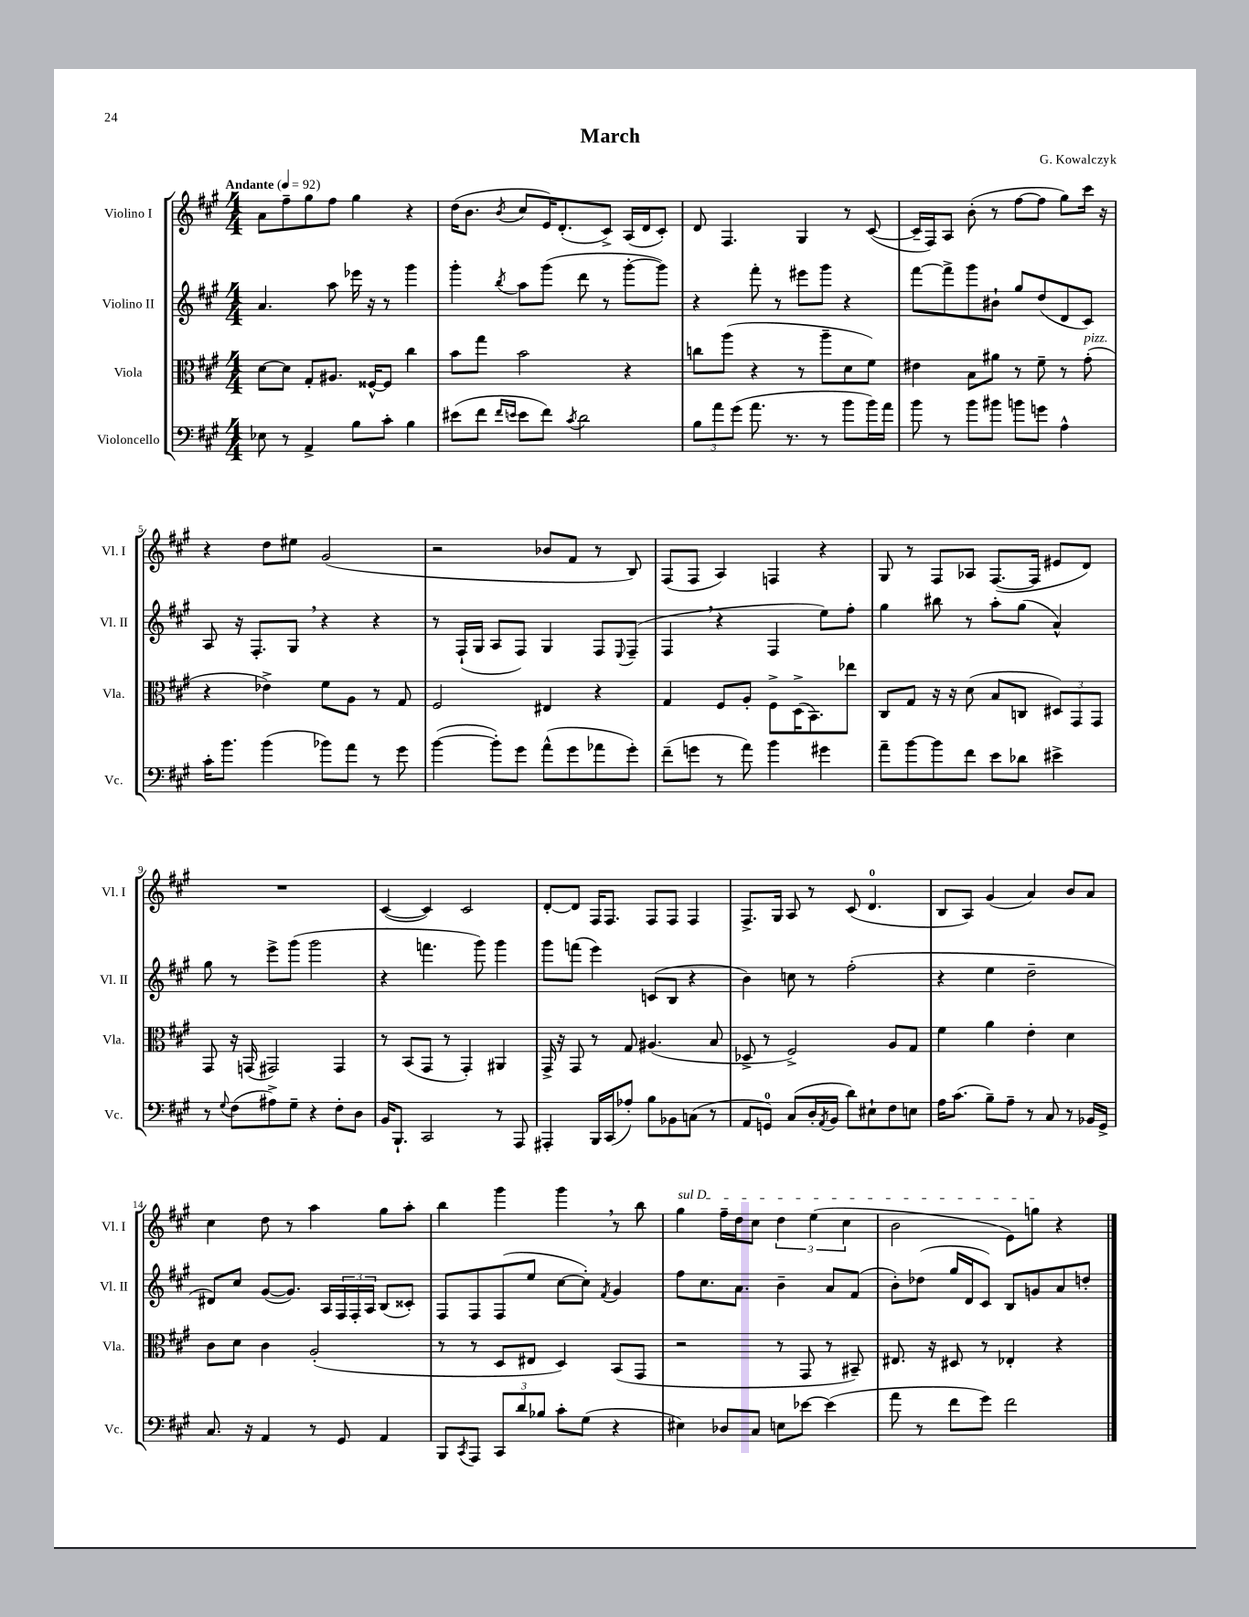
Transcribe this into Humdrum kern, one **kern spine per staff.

**kern	**kern	**kern	**kern
*staff4	*staff3	*staff2	*staff1
*clefF4	*clefC3	*clefG2	*clefG2
*k[f#c#g#]	*k[f#c#g#]	*k[f#c#g#]	*k[f#c#g#]
*M4/4	*M4/4	*M4/4	*M4/4
*MM92	*MM92	*MM92	*MM92
8E-	[8d	4.a	8a
8r	8d]	.	8ff#~
4AA^	8G#'	.	8gg#
.	8.A#	8aa	8ff#
8B	.	16eee-	4gg#
.	[16F##^^	16r	.
8c#'	8F##]	8r	.
4B	4cc#	4ggg#	4r
=	=	=	=
(8e#	8b	4ggg#'	(16dd
.	.	.	8.b
8f#	8gg#	.	.
16qqf#	.	.	.
16qqe	.	8qbb	8qb
8e	2b	8aa	8cc#
8f#)	.	(8ggg#	16e)
.	.	.	(8.d'
8qc#	.	.	.
2d	.	8ddd	.
.	.	8r	8c#^)
.	4r	[8ggg#'	(16A
.	.	.	16d
.	.	8ggg#])	8c#')
=	=	=	=
12B	8cc	4r	8d
12a	.	.	.
.	(8aa	.	4.F#
(12g#	.	.	.
8.a	4r	8fff#'	.
.	.	8r	.
8.r	.	.	.
.	8r	8eee#	4G#
8r	8aa~	8ggg#	.
8b	8d	4r	8r
16b)	8f#)	.	([8c#
16a	.	.	.
=	=	=	=
8b	4e#	[8fff#	16c#~]
.	.	.	16F#)
8r	.	8fff#^]	8A
8b	8B	8ggg#	(8b'
8b#	8a#	8b#`	8r
8b	8r	8gg#	[8ff#
8g	8f#~	(8dd	8ff#]
4A^^	8r	8d	8gg#)
.	(8g#'	8c#)	16ccc#
.	.	.	16r
=	=	=	=
16c#'	4r	8A	4r
8.b	.	.	.
.	.	16r	.
.	.	8.F#'	.
(4b	4e-^)	.	8dd
.	.	8G#	8ee#
8b-)	8f#	4r	(2g#
8a	8A	.	.
8r	8r	4r	.
8g#	8G#	.	.
=	=	=	=
([4b	2F#	8r	2r
.	.	(16F#`	.
.	.	16G#	.
8b'])	.	8A	.
8g#	.	8F#)	.
(8a^^	4E#	4G#	8b-
8g#	.	.	8f#
8a-	4r	8F#	8r
.	.	8qqE	.
8g#')	.	(8F#~	8B)
=	=	=	=
(8f#~	4G#	4F#	(8F#
8g	.	.	8F#
8r	8F#	4r	4A)
8a)	8A'	.	.
4b	8F#^	4F#	4F
.	(16D^	.	.
.	8.BB)	.	.
4g#	.	8ee)	4r
.	8ee-	8ff#'	.
=	=	=	=
8a~	8C#	4gg#	8G#
[8b	8G#	.	8r
8b]	16r	8bb#	8F#
.	16r	.	.
8f#	(8d	8r	8A-
8e	8B	8aa'	([8.F#
8d-	8C	(8gg#	.
.	.	.	16F#]
4e#^	12D#)	4a^^)	8e#
.	12GG#	.	.
.	.	.	8d)
.	12GG#	.	.
=	=	=	=
8r	8GG#	8gg#	1r
8qqG#	.	.	.
(8F#	16r	8r	.
.	(16GG	.	.
8A#^)	2GG#)	8eee^	.
8G#~	.	(8ggg#	.
4r	.	2ggg#	.
8F#'	4GG#	.	.
8D	.	.	.
=	=	=	=
16BB	8r	4r	([4c#
8.BBB`	.	.	.
.	(8BB	.	.
2CC#	8GG#	4.fff	4c#])
.	8r	.	.
.	4GG#')	.	2c#
.	.	8ggg#)	.
8r	4AA#	4ggg#	.
8AAA	.	.	.
=	=	=	=
4AAA#'	16GG#^	8ggg#	[8d'
.	16r	.	.
.	8GG#	(8fff	8d]
16BBB	8r	4eee)	16F#
(16CC#	.	.	8.F#
8A-')	8G#	.	.
8B	(4.A#	(8c	8F#
8BB-	.	8B	8F#
(8C	.	4r	4F#
8r	8B	.	.
=	=	=	=
8AA	8D-^	4b)	8.F#^
8GG)	8r	.	.
.	.	.	16G#
(8C#	2F#^)	8cc	8A
16D'	.	8r	8r
8qAA	.	.	.
16BB	.	.	.
8d)	.	(2ff#'	(8c#
8E#`	.	.	4.d
8F#	8A	.	.
8E	8G#	.	.
=	=	=	=
16A	4f#	4r	8B
(8.c#	.	.	.
.	.	.	8A)
8B~)	4a	4ee	(4g#
8A~	.	.	.
8r	4e'	2dd~	4a)
8C#	.	.	.
8r	4d	.	8b
16BB-	.	.	8a
16GG#^	.	.	.
=	=	=	=
8.C#	8c#	8d#)	4cc#
.	8d	8cc#	.
16r	.	.	.
4AA	4c#	([8g#	8dd
.	.	8.g#])	8r
8r	(2A'	.	4aa
.	.	16A	.
8GG#	.	24F#	.
.	.	24F#'	.
.	.	24A	.
4AA	.	(8B	8gg#
.	.	8c##')	8aa'
=	=	=	=
8BBB	8r	8F#	4bb
8qCC#	.	.	.
8AAA	8r	8F#	.
12CC#	8D	(8F#	4ggg#
12d	.	.	.
.	8E#	8ee	.
12B-	.	.	.
8c#'	4D)	[8cc#	4ggg#
(8G#	.	8cc#'])	.
.	.	8qf#	.
4r	(8BB	4g#	8r
.	8GG#	.	8bb
=	=	=	=
4E#)	2r	8ff#	4gg#
.	.	8.cc#	.
8D-	.	.	16ff#~
.	.	8.a	16dd
8C#	.	.	8cc#
8E	8r	4b~	6dd
[8e-	8GG#	.	.
.	.	.	(6ee
(4e-]	8r	8a	.
.	.	.	6cc#
.	8BB#~)	(8f#	.
=	=	=	=
8a	8.E#	8b')	2b
8r	.	(8dd-	.
.	16r	.	.
8f#	8D#	16gg#	.
.	.	16d	.
8g#)	8r	8c#)	.
2f#	4E-'	8B	8e)
.	.	8g	8gg
.	4r	8a	4r
.	.	8dd'	.
==	==	==	==
*-	*-	*-	*-
